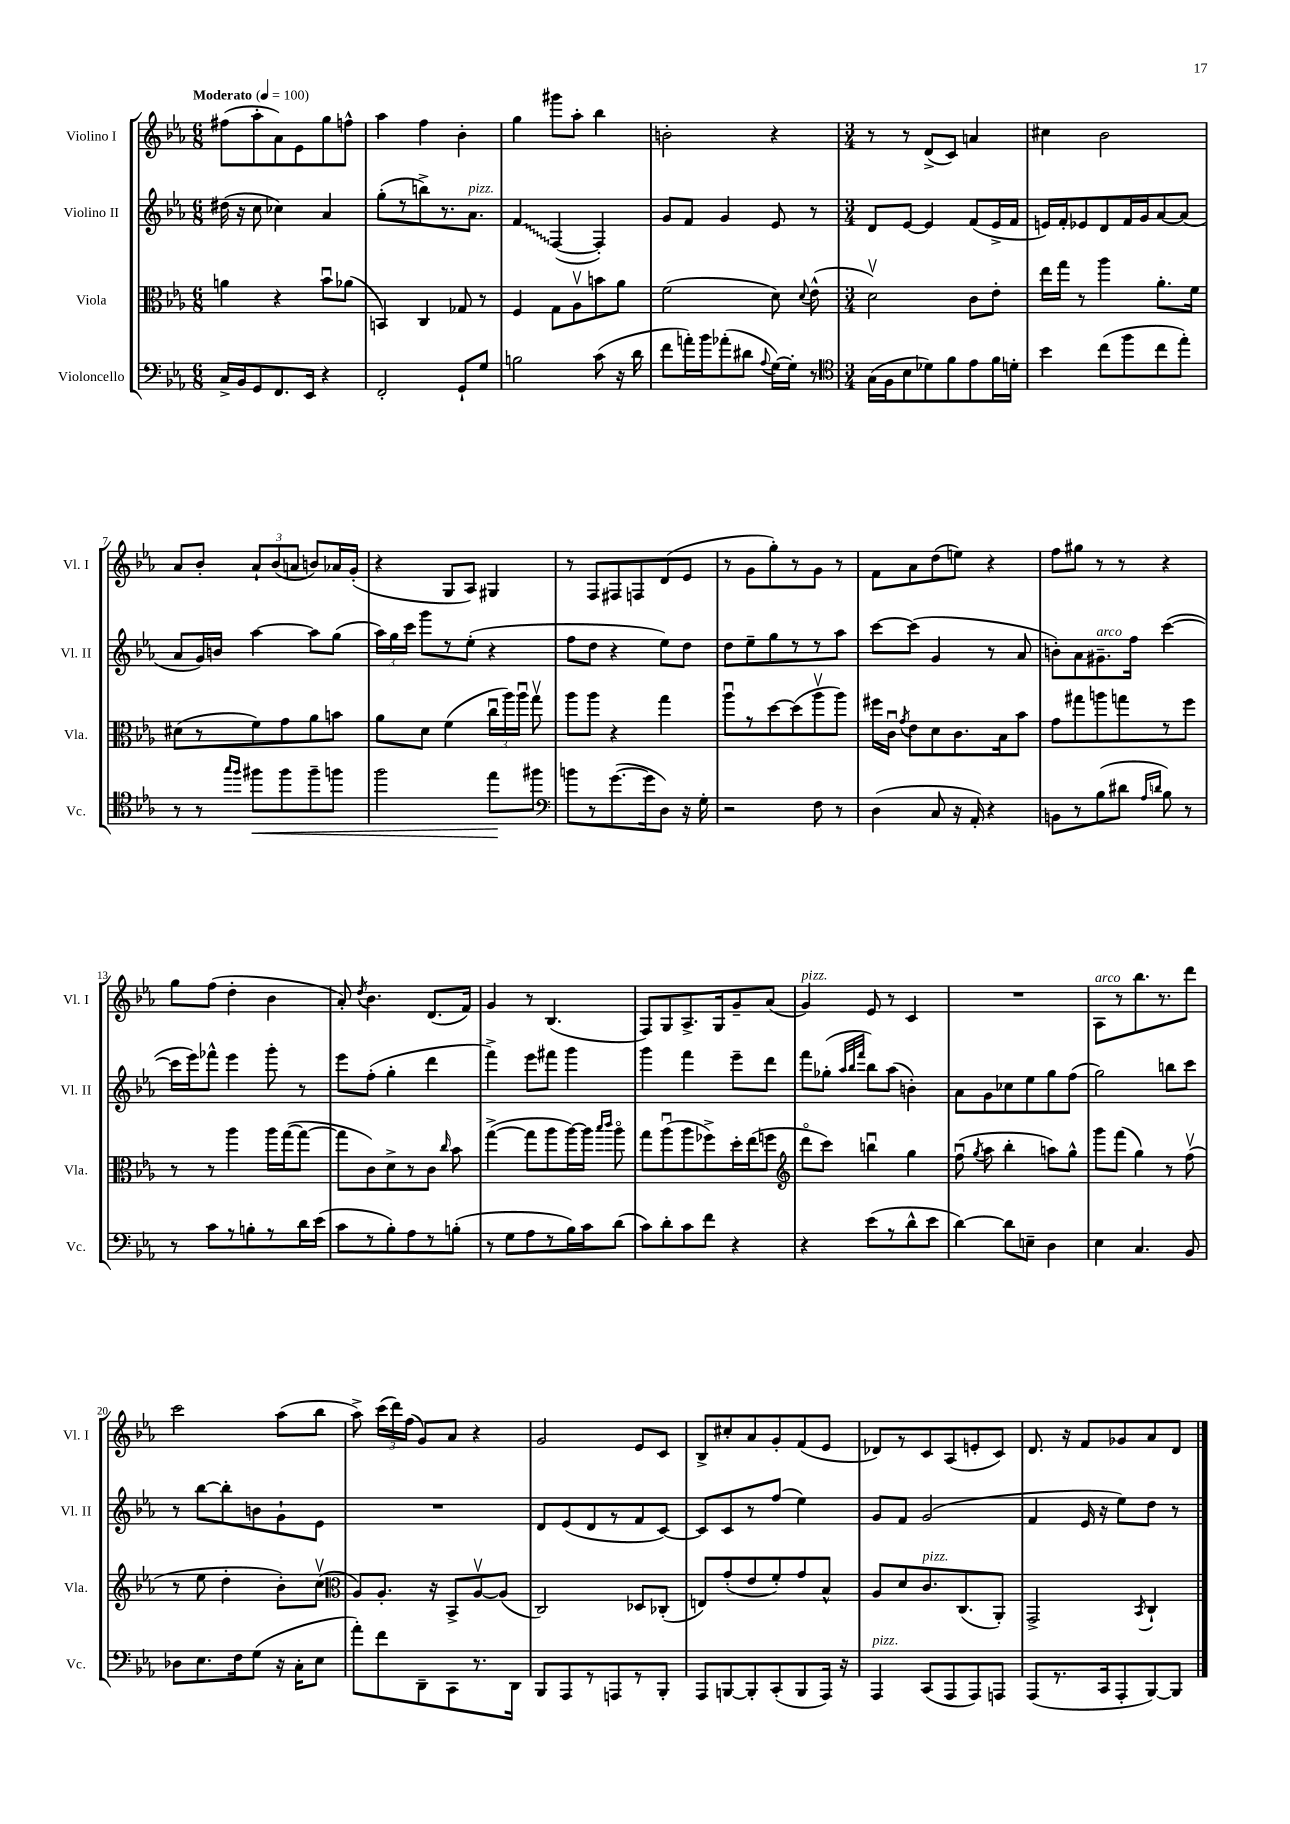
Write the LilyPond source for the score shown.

<<
\new StaffGroup <<
\new Staff = "s0" \with { instrumentName = "Violino I" shortInstrumentName = "Vl. I" } {
    \clef treble \key ees \major \numericTimeSignature \time 6/8 \tempo "Moderato" 4 = 100
    \autoBeamOff fis''8[( aes''8-. aes'8) ees'8 g''8 f''8]-^ |
    aes''4 f''4 bes'4-. |
    g''4 gis'''8[ aes''8]-. bes''4 |
    b'2-. r4 |
    \numericTimeSignature \time 3/4 r8 r8 d'8[->( c'8]) a'4 |
    cis''4 bes'2 |
    aes'8[ bes'8]-. \tuplet 3/2 { aes'8[-! bes'8( a'8] } b'8[) aes'16 g'16]-.( |
    r4 g8[ aes8]) gis4 |
    r8 f8[ fis8 f8 d'8( ees'8] |
    r8 g'8[ g''8-.) r8 g'8] r8 |
    f'8[ aes'8 d''8( e''8]) r4 |
    f''8[ gis''8] r8 r8 r4 |
    g''8[ f''8]( d''4-. bes'4 |
    aes'8-.) \acciaccatura { d''8 } bes'4. d'8.[( f'16]) |
    g'4 r8 bes4.( |
    f8[) g8 aes8.-> g16 g'8-- aes'8]( |
    g'4^\markup { \italic "pizz." }) ees'8 r8 c'4 |
    R2. |
    aes8[^\markup { \italic "arco" } r8 bes''8. r8. d'''8] |
    c'''2 aes''8[( bes''8] |
    aes''8->) \tuplet 3/2 { c'''16[( d'''16) f''16]( } g'8[) aes'8] r4 |
    g'2 ees'8[ c'8] |
    bes8[-> cis''8-. aes'8 g'8-. f'8( ees'8] |
    des'8[) r8 c'8 aes8( e'8-. c'8]) |
    d'8. r16 f'8[ ges'8 aes'8 d'8] \bar "|." |
}
\new Staff = "s1" \with { instrumentName = "Violino II" shortInstrumentName = "Vl. II" } {
    \clef treble \key ees \major \numericTimeSignature \time 6/8
    \autoBeamOff dis''16( r16 c''8 ces''4) aes'4 |
    g''8[-.( r8 b''8->) r8. aes'8.]^\markup { \italic "pizz." } |
    \once \override Glissando.style = #'zigzag f'4\glissando f4~( f4-.) |
    g'8[ f'8] g'4 ees'8 r8 |
    \numericTimeSignature \time 3/4 d'8[ ees'8]~ ees'4 f'8[( ees'16-> f'16] |
    e'16[) f'16-. ees'8 d'8 f'16 g'16 aes'8~ aes'8]( |
    aes'8[ g'16) b'16] aes''4~ aes''8[ g''8]( |
    \tuplet 3/2 { aes''16[) g''16 c'''16] } g'''8[ r8 ees''8]-.( r4 |
    f''8[ d''8] r4 ees''8[) d''8] |
    d''8[ ees''8-- g''8 r8 r8 aes''8] |
    c'''8[~ c'''8]( g'4 r8 aes'8 |
    b'8[-.) aes'8 gis'8.--^\markup { \italic "arco" } f''16] c'''4~( |
    c'''16[ ees'''16) fes'''8]-^ ees'''4 g'''8-. r8 |
    ees'''8[ f''8]-.( g''4-. d'''4 |
    f'''4->) ees'''8[ fis'''8] g'''4 |
    g'''4 f'''4 ees'''8[-- d'''8] |
    f'''8[ ges''8]-.( \grace { aes''32[ bes''32 f'''32] } bes''8[) aes''8]( b'4-.) |
    aes'8[ g'8 ces''8 ees''8 g''8 f''8]( |
    g''2) b''8[ c'''8] |
    r8 bes''8[~ bes''8-. b'8 g'8-! ees'8] |
    R2. |
    d'8[ ees'8( d'8 r8 f'8 c'8]~) |
    c'8[ c'8 r8 f''8]( ees''4) |
    g'8[ f'8] g'2( |
    f'4 ees'16 r16 ees''8[) d''8] r8 \bar "|." |
}
\new Staff = "s2" \with { instrumentName = "Viola" shortInstrumentName = "Vla." } {
    \clef alto \key ees \major \numericTimeSignature \time 6/8
    \autoBeamOff a'4 r4 bes'8[\downbow aes'8]( |
    b,4) c4 ges8 r8 |
    f4 g8[ aes8\upbow b'8 aes'8] |
    f'2( d'8) \appoggiatura { d'8 } ees'8-^( |
    \numericTimeSignature \time 3/4 d'2\upbow) c'8[ ees'8]-. |
    ees''16[ g''16] r8 aes''4 aes'8.[-. f'16] |
    dis'8[( r8 f'8) g'8 aes'8 b'8] |
    aes'8[ d'8] f'4( \tuplet 3/2 { c''16[\downbow aes''16) aes''16]\downbow } g''8\upbow |
    aes''8[ aes''8] r4 g''4 |
    aes''8[\downbow r8 d''8~ d''8( aes''8\upbow aes''8]) |
    fis''16[ c'16]\downbow \acciaccatura { g'8 } ees'8[ d'8 c'8. bes16 bes'8] |
    g'8[ gis''8 a''8 g''8 r8 f''8] |
    r8 r8 aes''4 aes''16[ g''16~( g''8]~ |
    g''8[ c'8) d'8-> r8 c'8] \grace { c''16 } bes'8 |
    g''4~->( g''8[ aes''8 aes''16~) aes''16] \grace { bes''16[ c'''16] } aes''8\flageolet |
    g''8[ aes''8\downbow( aes''8 fes''8->) d''16-. ees''16( f''8] |
    \clef treble d'''8[\flageolet c'''8]) b''4\downbow g''4 |
    f''8\downbow( \acciaccatura { g''8 } aes''8 bes''4-. a''8[) g''8]-^ |
    g'''8[ f'''8]( g''4) r8 f''8\upbow( |
    r8 ees''8 d''4-. bes'8[-.) c''8]\upbow( |
    \clef alto aes8[) aes8.]-. r16 bes,8[-> aes8~\upbow aes8]( |
    c2) des8[ ces8]-.( |
    e8[) g'8-.( ees'8 f'8-.) g'8 bes8]-^ |
    aes8[ d'8 c'8.^\markup { \italic "pizz." } c8.( aes,8]-.) |
    g,2-> \acciaccatura { bes,8 } c4-! \bar "|." |
}
\new Staff = "s3" \with { instrumentName = "Violoncello" shortInstrumentName = "Vc." } {
    \clef bass \key ees \major \numericTimeSignature \time 6/8
    \autoBeamOff c16[-> bes,16 g,8 f,8. ees,16] r4 |
    f,2-. g,8[-! g8] |
    b2 c'8( r16 d'16 |
    f'8[ a'16-.) bes'16 aes'8-.( dis'8] \appoggiatura { aes8 } g16[~) g16]-. r8 |
    \numericTimeSignature \time 3/4 \clef tenor g16[( f16 bes8 des'8) f'8 ees'8 f'16 d'16]-. |
    bes'4 c''8[( f''8 c''8 ees''8]-.) |
    r8 r8 \grace { g''16[ f''16] } fis''8[\< fis''8 fis''8-- f''8] |
    f''2 ees''8[\! fis''8] |
    \clef bass b'8[ r8 g'8.~( g'16 d8]) r16 g16-. |
    r2 f8 r8 |
    d4( c8 r16 aes,16-.) r4 |
    b,8[ r8 bes8( dis'8] \grace { aes16[ d'16] } bes8) r8 |
    r8 c'8[ r8 b8-. r8 d'16 ees'16]( |
    c'8[ r8 bes8-.) aes8 r8 b8]-.( |
    r8 g8[ aes8 r8 bes16) c'16 d'8]( |
    c'8[) d'8-. c'8 f'8] r4 |
    r4 ees'8[( r8 d'8-^ ees'8] |
    d'4~) d'8[ e8]-- d4 |
    ees4 c4. bes,8 |
    des8[ ees8. f16 g8]( r16 c16[-. ees8] |
    aes'8[-.) f'8 d,8-- c,8 r8. d,16] |
    bes,,8[ aes,,8 r8 a,,8 r8 bes,,8]-. |
    aes,,8[ b,,8~ b,,8-. c,8-.( b,,8 aes,,16]) r16 |
    aes,,4^\markup { \italic "pizz." } c,8[( aes,,8 aes,,8) a,,8] |
    aes,,8[( r8. c,16 aes,,8-. bes,,8~) bes,,8] \bar "|." |
}
>>
>>
